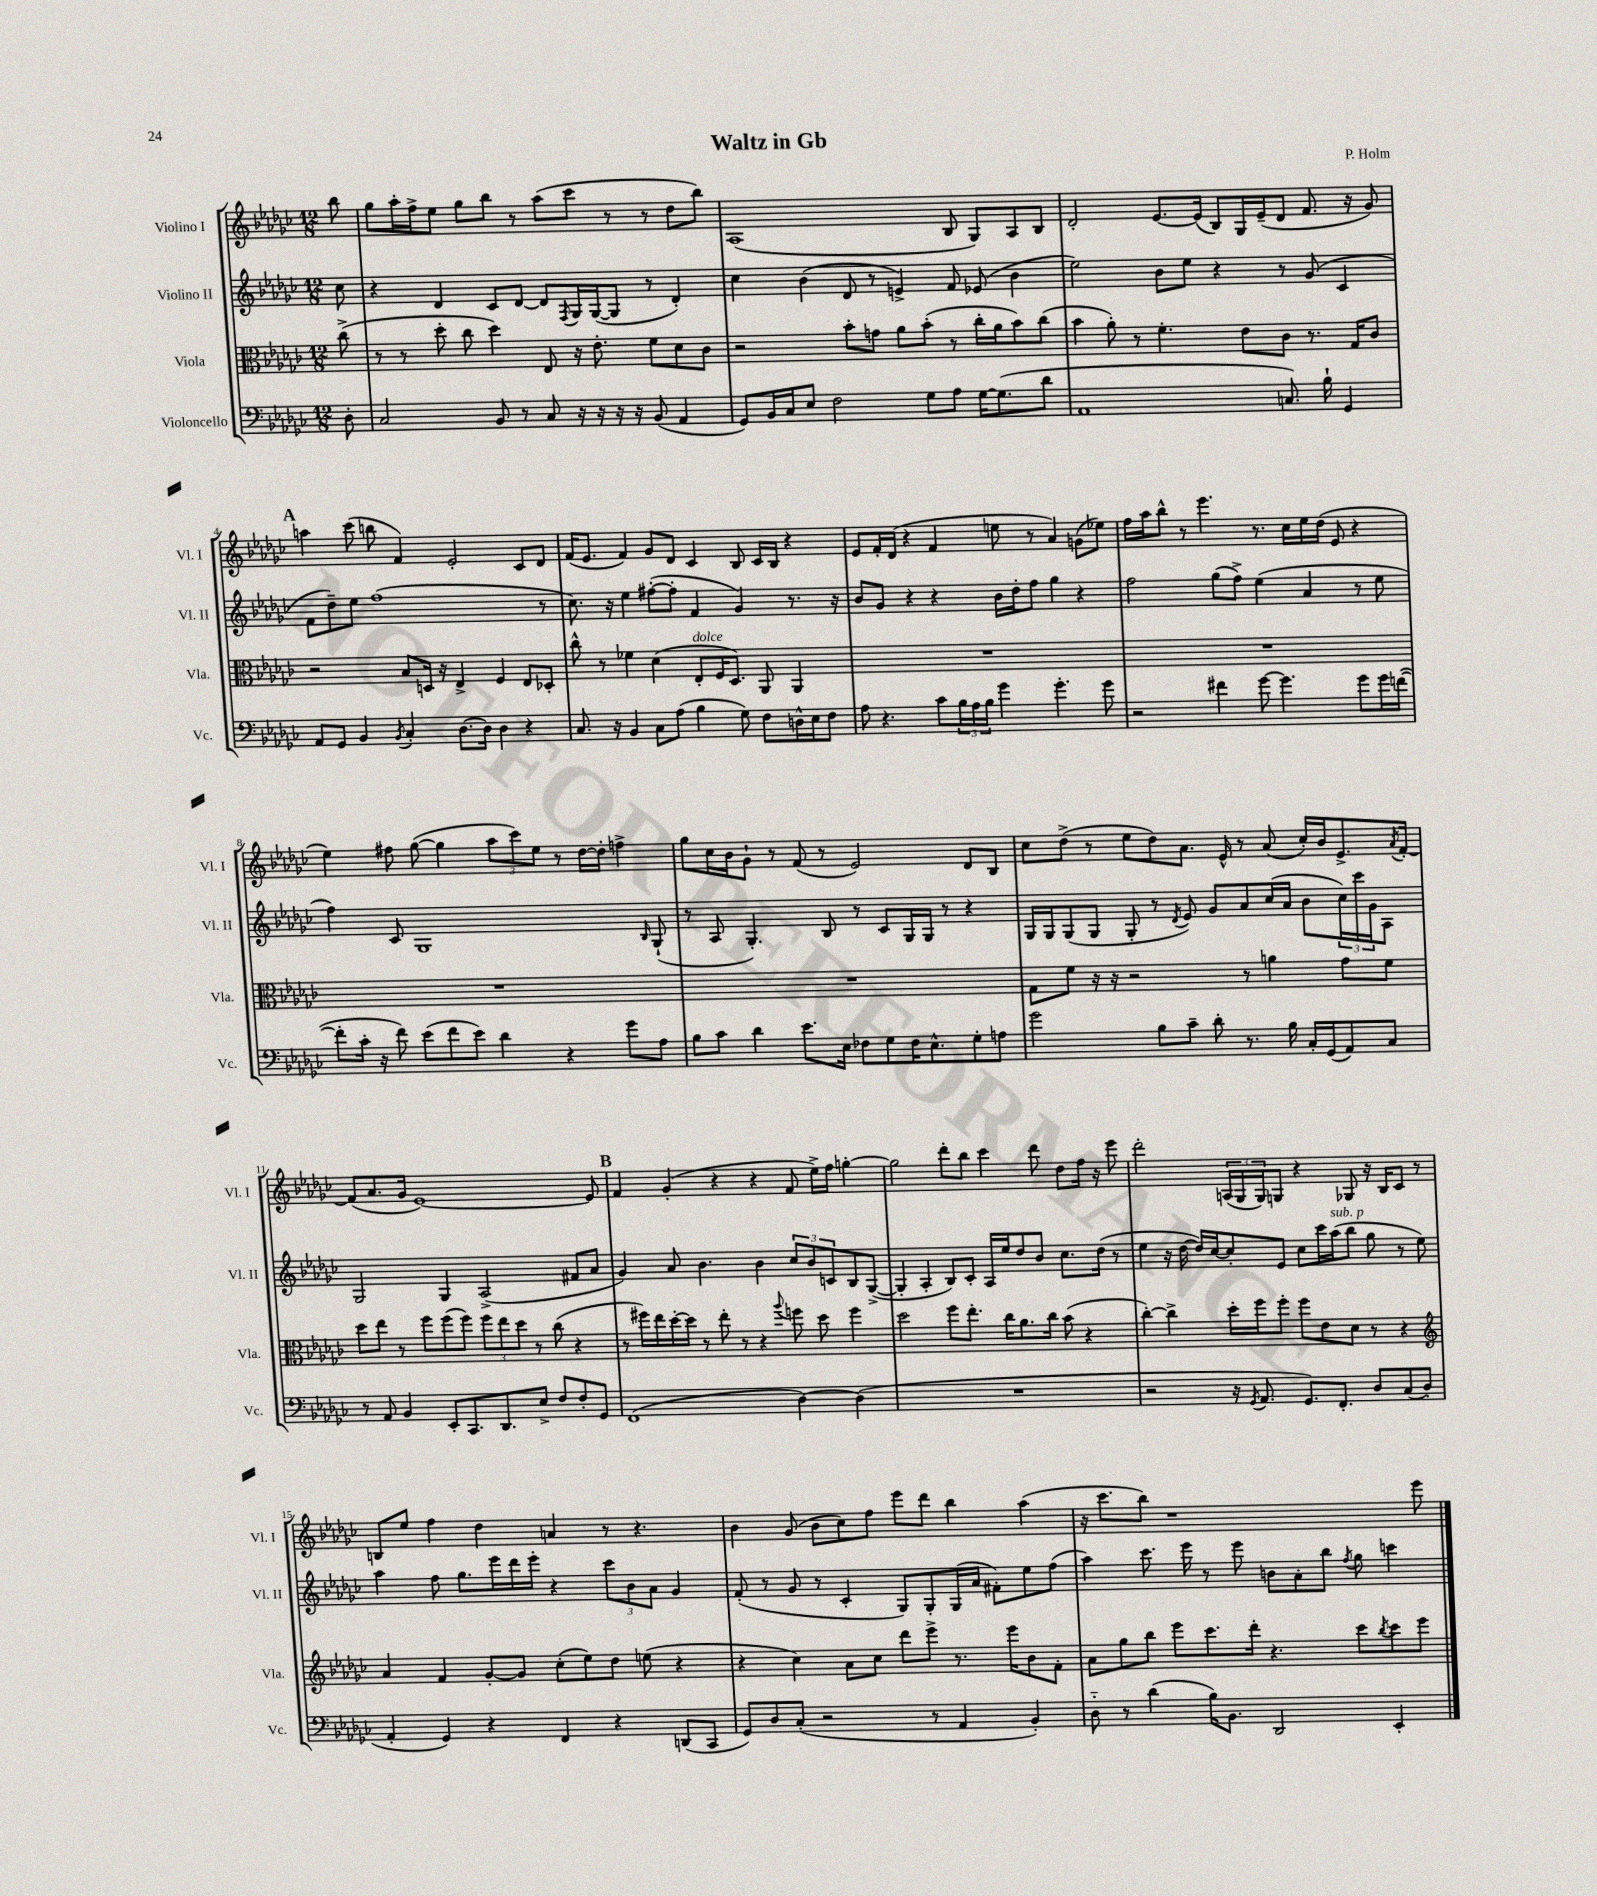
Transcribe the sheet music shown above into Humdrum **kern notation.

**kern	**kern	**kern	**kern
*staff4	*staff3	*staff2	*staff1
*clefF4	*clefC3	*clefG2	*clefG2
*k[b-e-a-d-g-c-]	*k[b-e-a-d-g-c-]	*k[b-e-a-d-g-c-]	*k[b-e-a-d-g-c-]
*M12/8	*M12/8	*M12/8	*M12/8
8D-'	(8cc-^	8cc-	8bb-
=	=	=	=
2C-	8r	4r	8gg-
.	8r	.	16aa-'
.	.	.	16ff^
.	8dd-'	4d-	8ee-
.	8cc-	.	8gg-
8BB-	4dd-)	8c-	8bb-
8r	.	[8d-	8r
8C-	8E-	8d-]	(8aa-
.	.	8qF	.
16r	16r	16G-	8ccc-
16r	8.e-'	([16G-	.
16r	.	8G-]	8r
16r	.	.	.
(8BB-	8f	8r	8r
4AA-	8d-	4d-')	8dd-
.	8c-	.	8bb-)
=	=	=	=
8GG-)	2r	4cc-	(1A-
16BB-	.	.	.
16C-	.	.	.
8E-	.	(4b-	.
2F	.	.	.
.	8b-'	8d-	.
.	8g	8r	.
.	8a-	4e^)	.
8G-	(8b-'	.	.
8A-	8r	8f	8B-
[16G-	16cc-'	(8e-	8G-)
(8.G-]	16a-	.	.
.	8b-)	4b-	8A-
8d-	(8cc-	.	8B-
=	=	=	=
1AA-	4b-	2ee-)	2d-'
.	8a-')	.	.
.	8r	.	.
.	4.f'	8b-	[8.e-
.	.	8ee-	.
.	.	.	(16e-]
.	.	4r	8B-)
.	8e-	.	16G-
.	.	.	(16e-~
8.C)	8c-	8r	8d-
.	8.r	(8g-	8.f
16B-`	.	.	.
4GG-	.	4c-	.
.	16G-	.	16r
.	8c-	.	8g-)
=	=	=	=
8AA-	2r	8f	4aa
8GG-	.	8dd-~)	.
4BB-	.	8ee-	(8ccc-
.	.	(1ff	8bb
8qBB-	.	.	.
4C-'	8B-	.	4f)
.	16D	.	.
.	16r	.	.
[8.D-	4E-^	.	2e-'
16D-]	.	.	.
4D-	4F	.	.
4r	8E-	.	8c-
.	8D-'	8r	8d-
=	=	=	=
8.C-	8cc-^^	8.cc-)	(16f
.	.	.	8.e-
.	8r	.	.
16r	.	16r	.
4BB-	4f-	4ee-	4f)
8C-	(4d-	([8ff#'	8g-
(8A-	.	8ff#']	8d-
4B-	8E-'	4f	4c-
.	16F	.	.
.	8.D-)	.	.
8G-)	.	4g-)	8B-
8F	8AA-	.	16c-
.	.	.	16B-
16D^^	4AA-	8.r	4r
16E-	.	.	.
8F	.	.	.
.	.	16r	.
=	=	=	=
8A-	1.r	8b-	8e-
4.r	.	8g-	16f'
.	.	.	(16d-
.	.	4r	4r
8c-	.	4r	4f
24B-	.	.	.
24A-	.	.	.
24B-	.	.	.
4g-	.	16b-	8ee
.	.	16dd-'	.
.	.	8ff	8r
4.g-'	.	4gg-	4a-)
.	.	4r	(8g
8g-	.	.	8ee-)
=	=	=	=
2r	1.r	2ff	16ff
.	.	.	16aa-
.	.	.	8bb-^^
.	.	.	8r
.	.	.	4.eee-
4f#	.	(8gg-	.
.	.	8ff^)	.
[8g-	.	(4ee-	8.r
4.g-]	.	.	.
.	.	.	16cc-
.	.	4a-	16ee-
.	.	.	(16dd-
.	.	.	8e-
8g-	.	8r	4r
16g-	.	8ee-	.
([16f	.	.	.
=	=	=	=
8f']	1.r	4ff)	4ee-)
16c-'	.	.	.
16r	.	.	.
8f)	.	8c-	8ff#
(8e-	.	1G-	([8gg-
8f	.	.	4gg-]
8e-)	.	.	.
4d-	.	.	12aa-
.	.	.	12ccc-)
.	.	.	12ee-
4r	.	.	8r
.	.	.	[16dd-
.	.	.	16dd-']
8g-	.	.	4ff^
.	.	16qqB-	.
8A-	.	(8G-`	.
=	=	=	=
8B-	1.r	8r	8gg-
8c-	.	8A-	16cc-
.	.	.	16b-
4d-	.	4.G-')	8g-`
.	.	.	8r
8.e-	.	.	(8f
.	.	8B-	8r
16E-	.	.	.
8F-	.	8r	2e-)
8G-	.	8c-	.
16F-	.	16G-	.
8.E-^^	.	16G-	.
.	.	8r	.
8G-'	.	4r	8d-
8A	.	.	8B-
=	=	=	=
2g-	8G-	16G-	8cc-
.	.	16G-	.
.	8f	(8G-	(8dd-^
.	16r	8G-	8r
.	16r	.	.
.	2r	8G-'	8ee-
8B-	.	8r	8dd-)
.	.	8qd-	.
8c-~	.	8e-)	8.a-
8d-'	.	8g-	.
.	.	.	16e-^^
8.r	8r	8a-	8r
.	4a	(16cc-	(8a-
16B-	.	16a-	.
16C-'	.	8b-	16cc-')
(16GG-	.	.	16b-
8AA-)	8g-	24cc-)	8.e-^
.	.	24ccc-	.
.	.	24g-	.
8C-	8f	8A-	.
.	.	.	8qa-
.	.	.	[16f'
=	=	=	=
8r	8dd-	2G-	(8f]
8AA-	8ee-	.	8.a-
4BB-	8r	.	.
.	.	.	16g-
.	8ff	.	[1e-)
8EE-'	(8ff	4G-	.
8.CC-	8ff)	.	.
.	12ff	(2A-^	.
8.DD-	.	.	.
.	12ee-	.	.
.	12dd-	.	.
8E-^	8r	.	.
8F	(8cc-	.	.
8F'	4r	8f#	.
8GG-	.	8a-	8e-]
=	=	=	=
(1FF	8r	4g-)	4f
.	16ff#)	.	.
.	16ee-	.	.
.	[16dd-'	8a-	(4g-'
.	16dd-]	.	.
.	8r	4.b-	.
.	8ee-'	.	4r
.	8r	.	.
.	4r	4b-	4r
.	8qqaa-	.	.
[4D-)	8ff	12cc-	8f
.	.	12b-	.
.	8dd-	.	16ee-^)
.	.	12c	.
.	.	.	16ff
(4D-]	4ff	8B-	[4gg'
.	.	([8G-^	.
=	=	=	=
1.r	2dd-	4G-']	2gg]
.	.	4A-'	.
.	8ff	8B-)	8ddd-'
.	8.ee-'	8c-'	8bb-
.	.	16A-	4ccc-
.	16cc-	16ee-	.
.	8.a-	8dd-	.
.	.	8b-	8ddd-
.	16cc-	.	.
.	(8b-	8.cc-	8dd-
.	4r	.	16ff
.	.	(16dd-	16r
.	.	8r	8eee-
=	=	=	=
2r	[4cc-')	4ee-	2ddd-'
.	4cc-^]	16r	.
.	.	[16dd-	.
.	.	16dd-])	.
.	.	[16cc-	.
16r	16dd-'	8cc-']	(24A
.	.	.	24G-
8qGG-	.	.	.
8.AA-	16ff	.	.
.	.	.	24G-)
.	8ff'	8e-	8G
8.GG-)	8ff	8cc-	4r
.	8e-	16ccc-	.
8.FF'	.	(16aa-	.
.	8d-	8bb-	8G-
8D-	8r	8gg-	16r
.	.	.	16B-
(8C-	4r	8r	8c-
8D-'	.	8ee-)	8r
=	=	=	=
*	*clefG2	*	*
4AA-'	4a-	4aa-	8B
.	.	.	8ee-
4GG-)	4f	8ff	4ff
.	.	8.gg-	.
4r	[8g-'	.	4dd-
.	.	16eee-	.
.	8g-]	16ddd-	.
.	.	16eee-'	.
4FF	(8cc-'	4r	4a
.	8ee-)	.	.
4r	8dd-	12ccc-	8r
.	.	12b-	.
.	(8ee	.	4.r
.	.	12a-	.
(8DD	4r	4g-	.
8CC-	.	.	.
=	=	=	=
8GG-)	4r	(8f'	4b-
8D-	.	8r	.
(8C-'	4cc-)	8g-	(8g-
2r	.	8r	8b-
.	8a-	4c-'	8cc-)
.	8cc-	.	8ff
.	8ddd-	8G-)	8eee-
8r	8eee-^	8G-'	8ddd-
4AA-	8.r	(16G-	4bb-
.	.	16a-	.
.	.	8f#')	.
.	16eee-	.	.
4BB-')	8b-	8ee-	(4aa-
.	8f'	(8ff	.
=	=	=	=
8D-'~	8a-	4aa-)	16r
.	.	.	8.ccc-
8r	8gg-	.	.
(4d-	8bb-	8.ccc-	8bb-)
.	8eee-	.	1r
.	.	16eee-	.
16B-)	8.ccc-	8r	.
8.BB-	.	.	.
.	.	8eee-	.
.	16ddd-'	.	.
2DD-	4.r	8b	.
.	.	8a-'	.
.	.	8bb-	.
.	.	8qff	.
.	8ccc-	8gg-	.
.	8qbb-	.	.
4EE-'	8ccc-	4ccc	.
.	8eee-	.	8eee-
==	==	==	==
*-	*-	*-	*-
